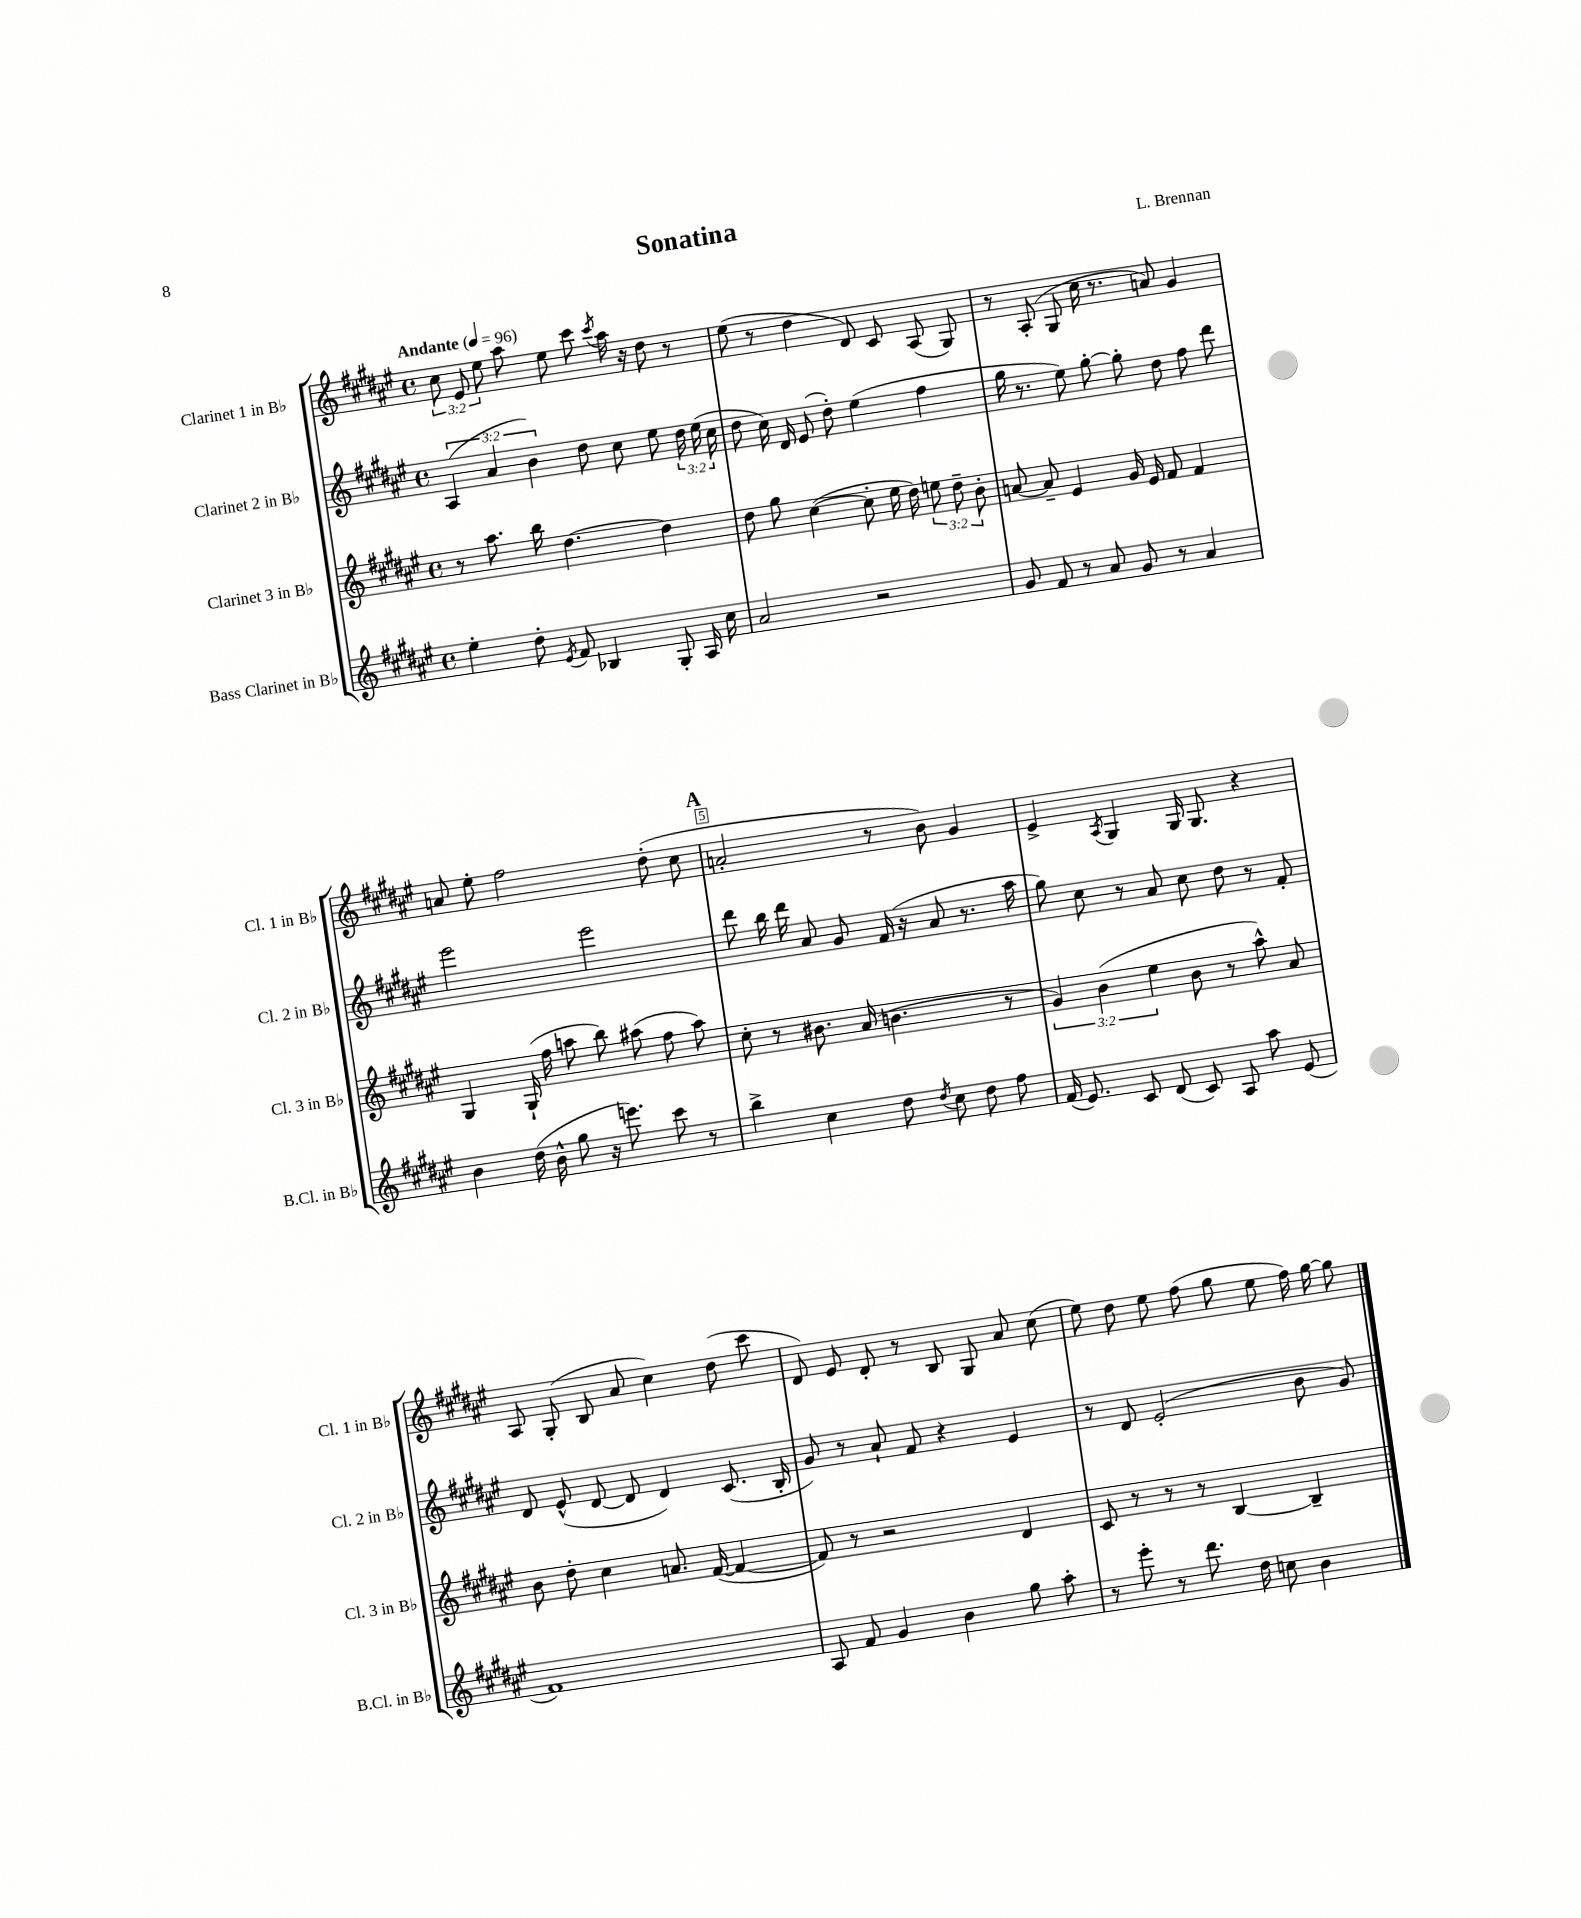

**kern	**kern	**kern	**kern
*staff4	*staff3	*staff2	*staff1
*clefG2	*clefG2	*clefG2	*clefG2
*k[f#c#g#d#a#e#]	*k[f#c#g#d#a#e#]	*k[f#c#g#d#a#e#]	*k[f#c#g#d#a#e#]
*M4/4	*M4/4	*M4/4	*M4/4
*met(c)	*met(c)	*met(c)	*met(c)
*MM96	*MM96	*MM96	*MM96
4ee#'\	8r	(6A#/	12cc#\
.	.	.	12e#/
.	8.aa#\	.	.
.	.	6a#/	12ee#\
8dd#'\	.	.	8aa#\
.	16bb\	.	.
.	.	6b\)	.
8qe#/	.	.	.
8f#/	[4.dd#\	.	8ee#\
4B-/	.	8dd#\	8ccc#\
.	.	.	8qccc#/
.	.	8cc#\	16aa#\
.	.	.	16r
8G#'/	4dd#\]	8ee#\	8dd#\
16A#/	.	24dd#\	8r
.	.	(24ee#\	.
16cc#\	.	.	.
.	.	24cc#\	.
=	=	=	=
2a#/	8dd#\	8dd#\	(8ee#\
.	8gg#\	16cc#\)	8r
.	.	16d#/	.
.	([4cc#\	(8e#/	4dd#\
.	.	8dd#'\)	.
2r	8cc#'\]	(4ee#\	8d#/)
.	16ee#\	.	8c#/
.	16dd#\)	.	.
.	12ee\	4ff#\	(8A#/
.	12dd#~\	.	.
.	.	.	8G#/)
.	12b'\	.	.
=	=	=	=
8g#/	[8a/	16gg#\	8r
.	.	8.r	.
8f#/	8a~/]	.	(8A#'/
8r	4e#/	8ee#\)	8G#/
8a#/	.	[8gg#'\	16cc#\
.	.	.	8.r
8g#/	16g#/	8gg#'\]	.
.	16e#/	.	.
8r	8f#/	8dd#\	8a/)
4a#/	4f#/	8ff#\	4g#/
.	.	8ddd#\	.
=	=	=	=
4b\	4G#/	2eee#\	8a/
.	.	.	8ee#'\
(16dd#\	(16G#`/	.	2ff#\
16b^^\	16ff#\	.	.
8gg#\	8aa\	.	.
16r	8bb\)	2eee#\	.
8.eee\)	.	.	.
.	(8aa#\	.	.
8ccc#\	8ff#\	.	(8dd#'\
8r	8aa#\)	.	8cc#\
=	=	=	=
4bb^\	8cc#'\	8ddd#\	2a'/
.	8r	16bb\	.
.	.	16ddd#\	.
4cc#\	8.b#\	8a#/	.
.	.	8g#/	.
.	(16a#/	.	.
8dd#\	4.b\	(16f#/	8r
.	.	16r	.
8qdd#/	.	.	.
8cc#\	.	8a#/	8b\)
8dd#\	.	8.r	4g#/
8ff#\	8r	.	.
.	.	16aa#\	.
=	=	=	=
(16f#/	6g#/)	8gg#\)	4e#^/
8.e#/)	.	.	.
.	.	8cc#\	.
.	(6b\	.	.
.	.	.	8qA#/
8c#/	.	8r	4G#/
.	6ee#\	.	.
(8d#/	.	8a#/	.
8c#/)	8b\	8cc#\	16G#/
.	.	.	8.G#/
8A#/	8r	8dd#\	.
8aa#\	8aa#^^\)	8r	4r
(8e#/	8a#/	8f#'/	.
=	=	=	=
1f#)	8b\	8d#/	8A#/
.	8dd#'\	(8e#^^/	(8G#'/
.	4cc#\	[8d#/	8B/
.	.	8d#/]	8a#/
.	8.a/	4d#/)	4cc#\)
.	([16f#/	.	.
.	4f#/_	(8.c#/	(8dd#\
.	.	.	8ccc#\
.	.	16B'/	.
=	=	=	=
8A#/	8f#/])	8g#/)	8d#/)
8f#/	8r	8r	8e#/
4g#/	2r	8a#`/	8d#'/
.	.	8f#/	8r
4b\	.	4r	8B/
.	.	.	8G#/
8gg#\	4d#/	4e#/	8a#/
8aa#'\	.	.	(8cc#\
=	=	=	=
8r	8c#/	8r	8ee#\)
8eee#'\	8r	8d#/	8dd#\
8r	8r	(2e#'/	8ee#\
8.ddd#\	8r	.	(8ff#\
.	[4B/	.	8gg#\
16dd#\	.	.	.
8cc\	.	.	8ee#\
4b\	4B~/]	8b\	16ff#\)
.	.	.	[16gg#\
.	.	8g#/)	8gg#\]
==	==	==	==
*-	*-	*-	*-
